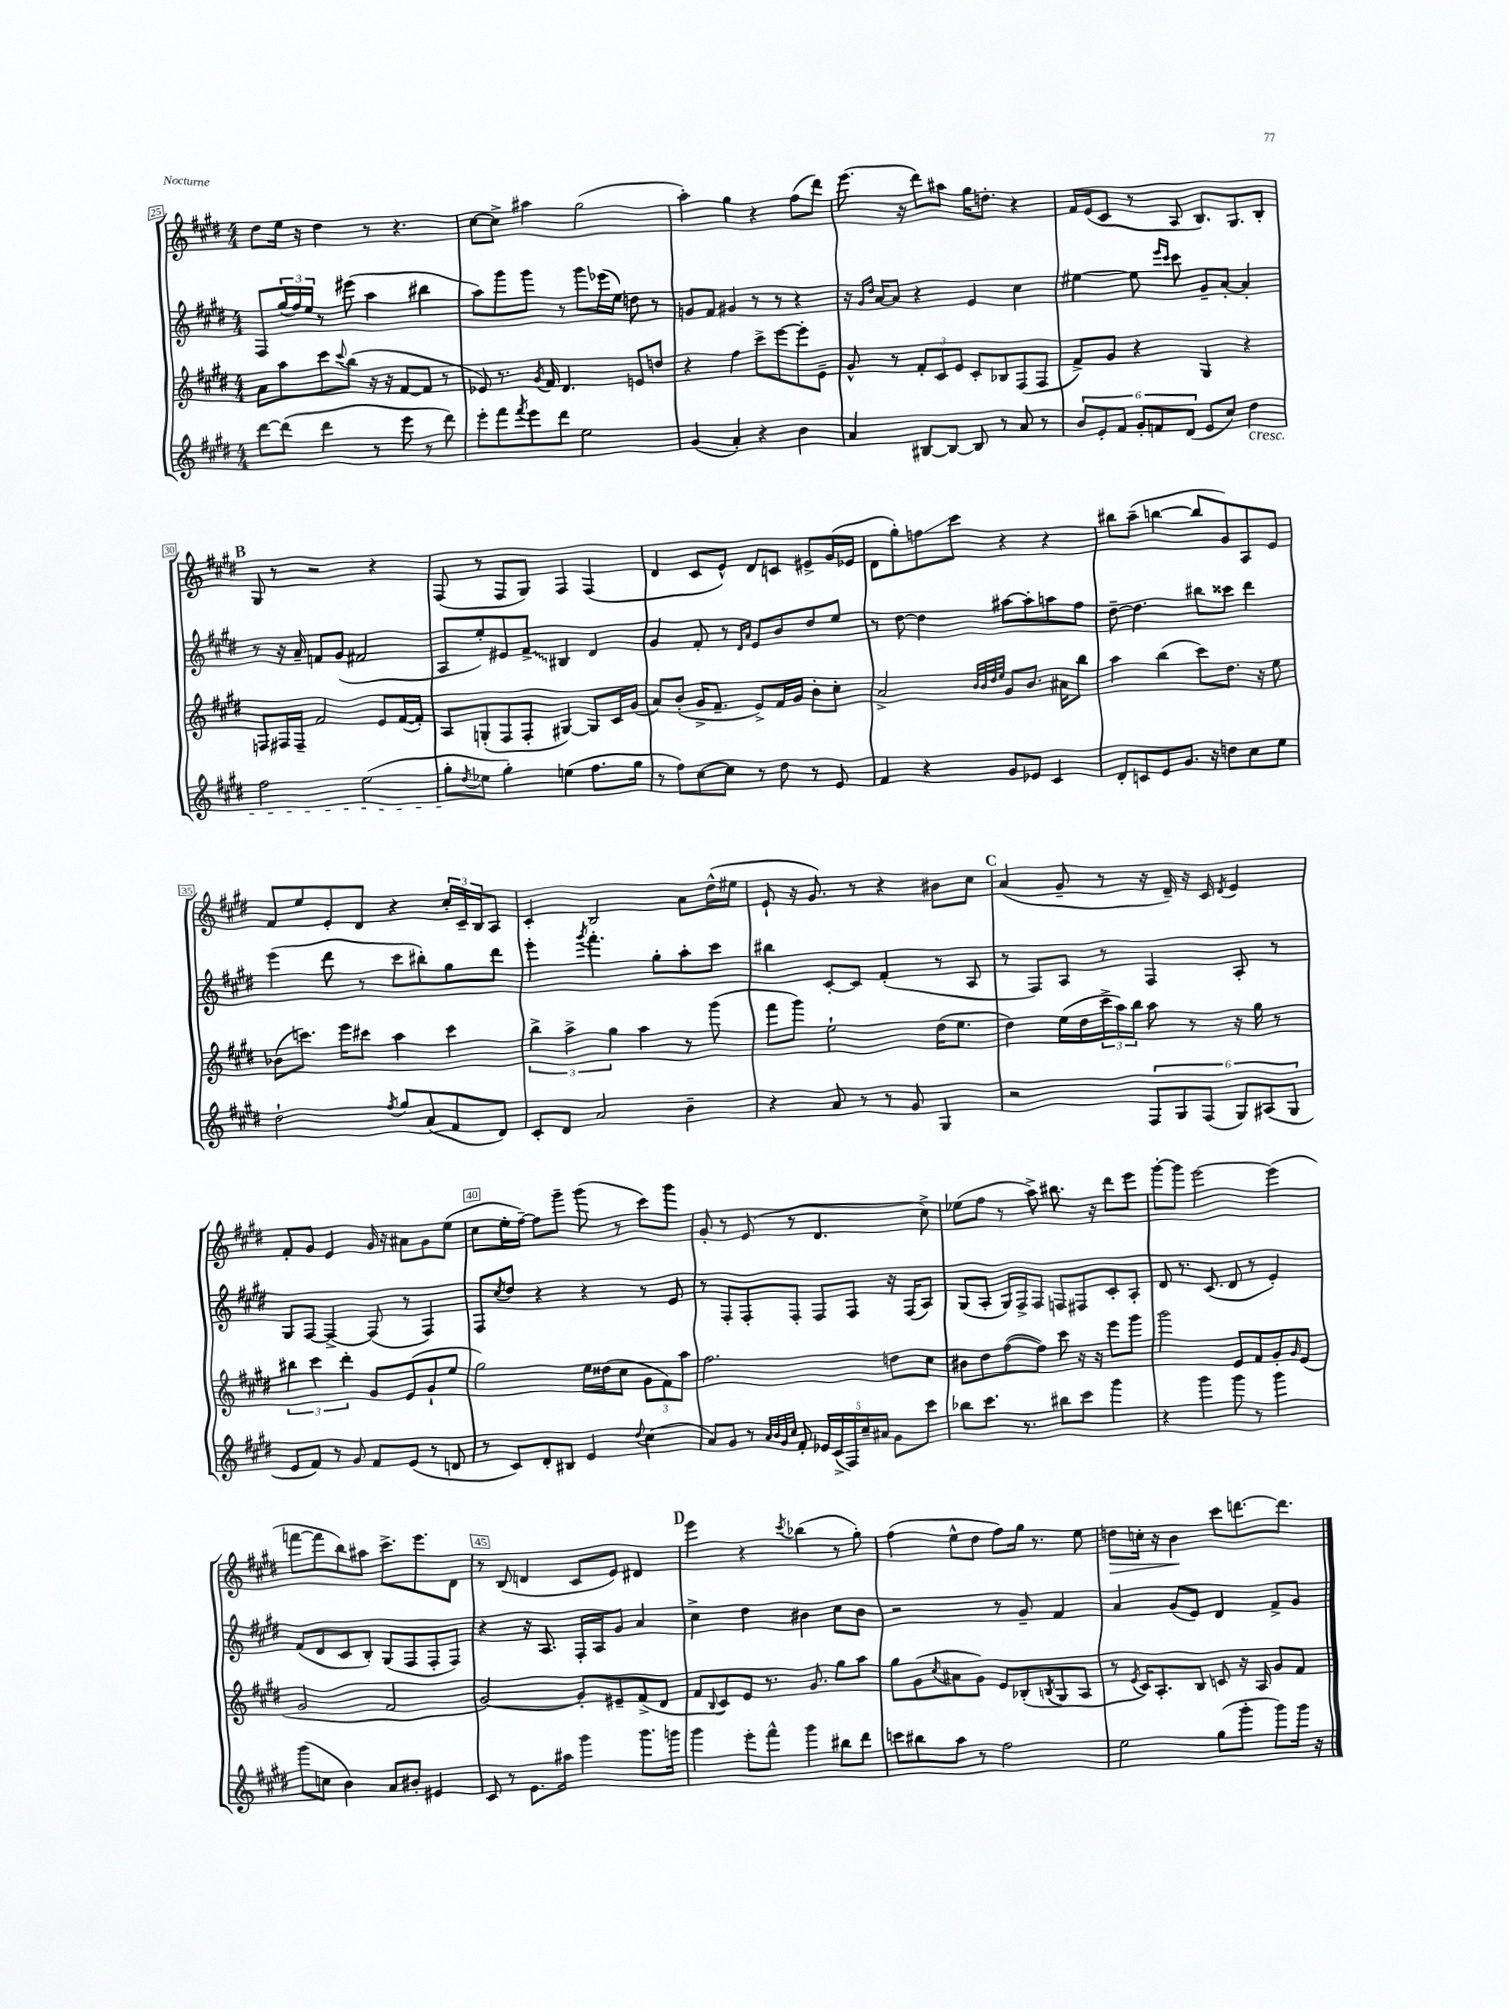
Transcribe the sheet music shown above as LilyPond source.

<<
\new StaffGroup <<
\new Staff = "s0" {
    \clef treble \key e \major \numericTimeSignature \time 4/4
    dis''8 e''16 r16 dis''4 r8 r4. |
    cis''8~ cis''8-> ais''4 gis''2( |
    a''4-.) gis''4 r4 fis''8( dis'''8) |
    e'''8.( r16 dis'''8) ais''8 gis''16 d''8.-. r4 |
    fis'16 e'16( cis'8 r8 a8 b8.) gis8. b8-. |
    \mark \markup { \bold "B" } gis8 r8 r2 r4 |
    fis8( r8 fis8 gis8) fis4 fis4( |
    dis'4 cis'8 e'8-^) dis'8 c'8 eis'8-> gis'16( ees'16 |
    dis'8 gis''8-.) f''8\glissando cis'''8 r4 r4 |
    bis''8 a''8--( b''4~ b''8 gis'8) a8 e'8 |
    fis'8 e''8 e'8-. dis'8 r4 \tuplet 3/2 { cis''16-. cis'16-- b16 } a8 |
    cis'4-. b2 a'8 dis''16-^( eis''16 |
    e'8-! r16 gis'8.) r8 r4 bis'8 cis''8 |
    \mark \markup { \bold "C" } a'4( gis'8-- r8 r16 dis'16--) r16 cis'16 \acciaccatura { dis'8 } e'4 |
    fis'8-. gis'8 e'4 gis'16 r16 ais'8 gis'8 e''8( |
    cis''8 e''16-. fis''16~--) fis''8 gis'''8-- gis'''8( r8 cis'''8) gis'''8 |
    gis'8-. r8 e'8( r8 dis'4. cis''8->) |
    ees''8( fis''8 r8 a''8->) bis''8. r16 dis'''8 e'''8 |
    gis'''8~-. gis'''8 e'''2~ e'''4( |
    f'''8~ f'''8 b''8) ais''8 cis'''8.-> e'''8. dis'8 |
    r8 b8( d'4 cis'8 e'8) dis'4 |
    \mark \markup { \bold "D" } e'''4 r4 \acciaccatura { cis'''8 } bes''4( r8 gis''8-.) |
    fis''4( e''8-^ dis''8 fis''8) gis''16 r8. e''8 |
    d''8\> c''16-. r16 b'4\! cis'''8 d'''8.~ d'''8. \bar "|." |
}
\new Staff = "s1" {
    \clef treble \key e \major \numericTimeSignature \time 4/4
    fis8 \tuplet 3/2 { gis''16( fis''16) e''16 } r8 eis'''8( a''4 bis''4 |
    a''8) gis'''8 gis'''8 r8 gis'''8 ees'''16( e''16) d''8 r8 |
    g'8 fis'8 gis'4 r8 r8 r4 |
    r16 \grace { gis'16 dis''16 } a'16~ a'8 r4 e'4 cis''4 |
    eis''4~ eis''8 \grace { e'''16 cis'''16 } cis'''8 gis'8-- a'8~-. a'4-. |
    \mark \markup { \bold "B" } r8 r16 a'16-- f'8 gis'8( fis'2 |
    a8 e''8-.) eis'8 \once \override Glissando.style = #'zigzag fis'8->\glissando bis4 dis'4 |
    gis'4 fis'8-. r8 \grace { dis'16 a'16 } e'8 b'8 dis''8 e''8 |
    r8 dis''8~ dis''4 ais''8~ ais''8-. a''8 fis''8 |
    dis''8~-- dis''4. bis''8 cisis'''8 dis'''4 |
    e'''4( dis'''8 r8 cis'''8 bis''8-.) gis''8 dis'''8 |
    e'''4-. \acciaccatura { gis'''8 } fis'''4.-. gis''8-. a''8-. cis'''8 |
    bis''4 cis'8~-. cis'8 fis'4-.( r8 a8 |
    \mark \markup { \bold "C" } r8 fis8) a8 r8 fis4 a8-. r8 |
    gis8 fis8~ fis4~-> fis8( r8 fis4) |
    fis8 \acciaccatura { cis''8 } dis''8 r4 r4 r8 e'8 |
    r8 fis8-. fis8-. fis8-. fis8 fis8 r16 fis16( a8) |
    gis8( a8-. gis16) fis16-> fis8 f8 fis8 cis'8-. a8-. |
    dis'8 r8. cis'8.( dis'8 r8 e'4-.) |
    fis'8( dis'8 cis'8 b8-.) gis8( fis8 fis8-. fis8) |
    r4 r16 a8. fis16-. a16 gis'8 a'4 |
    \mark \markup { \bold "D" } cis''4-> dis''4 bis'4 cis''8 bis'8 |
    r2 r8 gis'8-- fis'4 |
    a'4 gis'8( e'8) dis'4 fis'8-> gis'8 \bar "|." |
}
\new Staff = "s2" {
    \clef treble \key e \major \numericTimeSignature \time 4/4
    a'8 a''8 cis'''8 \appoggiatura { cis'''8 } b''8( r16 r16 fis'8~ fis'8 r8 |
    ees'8) r8. \acciaccatura { gis'8 } fis'16 dis'4. e'8 d''8 |
    r4 fis''4 cis'''8-> e'''8~ e'''8-. e'8-- |
    gis'8-^ r8 \tuplet 3/2 { fis'8-. cis'8 e'8 } cis'8-. bes8 fis8( fis8 |
    fis'8->) gis'8 r4 gis4 r4 |
    \mark \markup { \bold "B" } f8 fis16 fis16-- fis'2 e'8 fis'16~( fis'16-.) |
    a8 g8-.( fis8 fis8-. gis4~) gis8 cis'16 gis'16( |
    a'8) b'8-.( gis'16-> fis'8.-- e'8->) fis'16 gis'16 b'8-. cis''8-. |
    a'2-> \grace { b'32 b'32 dis''32 e''32 } gis'8 b'8. ais'16 b''8 |
    a''4 b''4( cis'''8) dis''8. r16 e''8 |
    bes'8( c'''8.) e'''16 cis'''8 a''4 cis'''4 |
    \tuplet 3/2 { b''4-> a''4-> gis''4 } a''4 r8 gis'''8( |
    fis'''8 gis'''8) e''2-! dis''16( e''8. |
    \mark \markup { \bold "C" } dis''4) e''16( dis''16 \tuplet 3/2 { cis'''16-> a''16) b''16 } a''8 r8 r16 gis''16 r8 |
    \tuplet 3/2 { bis''4 cis'''4 dis'''4-. } gis'8 e'8( gis'8-! e''8 |
    gis''2) e''16 disis''16( cis''8 \tuplet 3/2 { gis'8 fis'8) a''8 } |
    fis''2. d''8 cis''8 |
    bis'8 dis''8 fis''8~( fis''8) cis'''8 r16 r16 e'''8 gis'''8 |
    gis'''2 e'8 fis'8 gis'8-. \grace { gis'16 } e'8( |
    gis'2 fis'2 |
    gis'2~) gis'8-. eis'8-- fis'8->( dis'8 |
    \mark \markup { \bold "D" } fis'8 \appoggiatura { b8 } cis'8) e'8 r8. gis'8. gis''8 a''8 |
    gis''8 gis'8( \acciaccatura { cis''8 } ais'8 gis'8) e'8 bes8-.( \acciaccatura { b8 } gis8 a8 |
    r8 \acciaccatura { e'8 } cis'16) a8.-. b8 c'8 r16 a16 gis'8 fis'8 \bar "|." |
}
\new Staff = "s3" {
    \clef treble \key e \major \numericTimeSignature \time 4/4
    dis'''8~ dis'''8( dis'''4 r8 e'''8 r8 dis'''8) |
    e'''8-. fis'''8 \acciaccatura { fis'''8 } e'''8 dis'''8 e''2 |
    gis'4( a'4-.) r4 b'4 |
    a'4 bis8~ bis8~ bis8 r8 a'8 r8 |
    \tuplet 6/4 { b'8 e'8-. fis'8 gis'8-. f'8 dis'8( } e'8 cis''8) dis''4\cresc |
    \mark \markup { \bold "B" } fis''2 e''2( |
    gis''8-.\! \acciaccatura { dis''8 } ees''8 gis''4-.) e''4( fis''8. gis''16 |
    r8 fis''8) cis''8~ cis''8 r8 dis''8 r8 e'8 |
    fis'4 r4 gis'8 ees'8 cis'4 |
    dis'8-. c'8 e'8 gis'8. r16 d''8 cis''8 e''8 |
    dis''2-! \acciaccatura { fis''8 } gis''8 a'8( fis'8 dis'8) |
    cis'8-. dis'8 a'2 b'4-- |
    r4 a'8 r8 r8 gis'8 gis4 |
    \mark \markup { \bold "C" } r2 \tuplet 6/4 { fis8 gis8 fis8( gis8) ais8( gis8 } |
    e'8 fis'8) r8 gis'8 fis'8 e'8( r8 d'8 |
    r8 cis'8) dis'8-. bis8 e'4 \appoggiatura { dis''8 } cis''4( |
    a'8) gis'8 r8 \grace { a'32 b'32 gis'32 cis''32 } fis'8-. \tuplet 5/4 { ees'16 cis'16->( fis16) cis''16-- ais'16 } gis'8 cis'''8 |
    bes''8 cis'''8. r8. bis''8 cis'''8 gis'''4 |
    r4 gis'''4 gis'''8 r8 gis'''4 |
    gis'''8( c''8 b'4) a'8 bis'8-. eis'4 |
    cis'8 r8 e'8. ais''16 gis'''4 gis'''8. g'''16 |
    \mark \markup { \bold "D" } gis'''4 e'''8-. fis'''8-^ gis'''4 bis''8 dis'''8 |
    c'''8 bis''8 a''8 r8 fis''2 |
    e''2 gis''8( gis'''8-. gis'''8) gis'''16 r16 \bar "|." |
}
>>
>>
\layout { \context { \Score currentBarNumber = #25 \override BarNumber.break-visibility = ##(#f #t #t) barNumberVisibility = #(every-nth-bar-number-visible 5) \override BarNumber.stencil = #(make-stencil-boxer 0.1 0.3 ly:text-interface::print) } }
